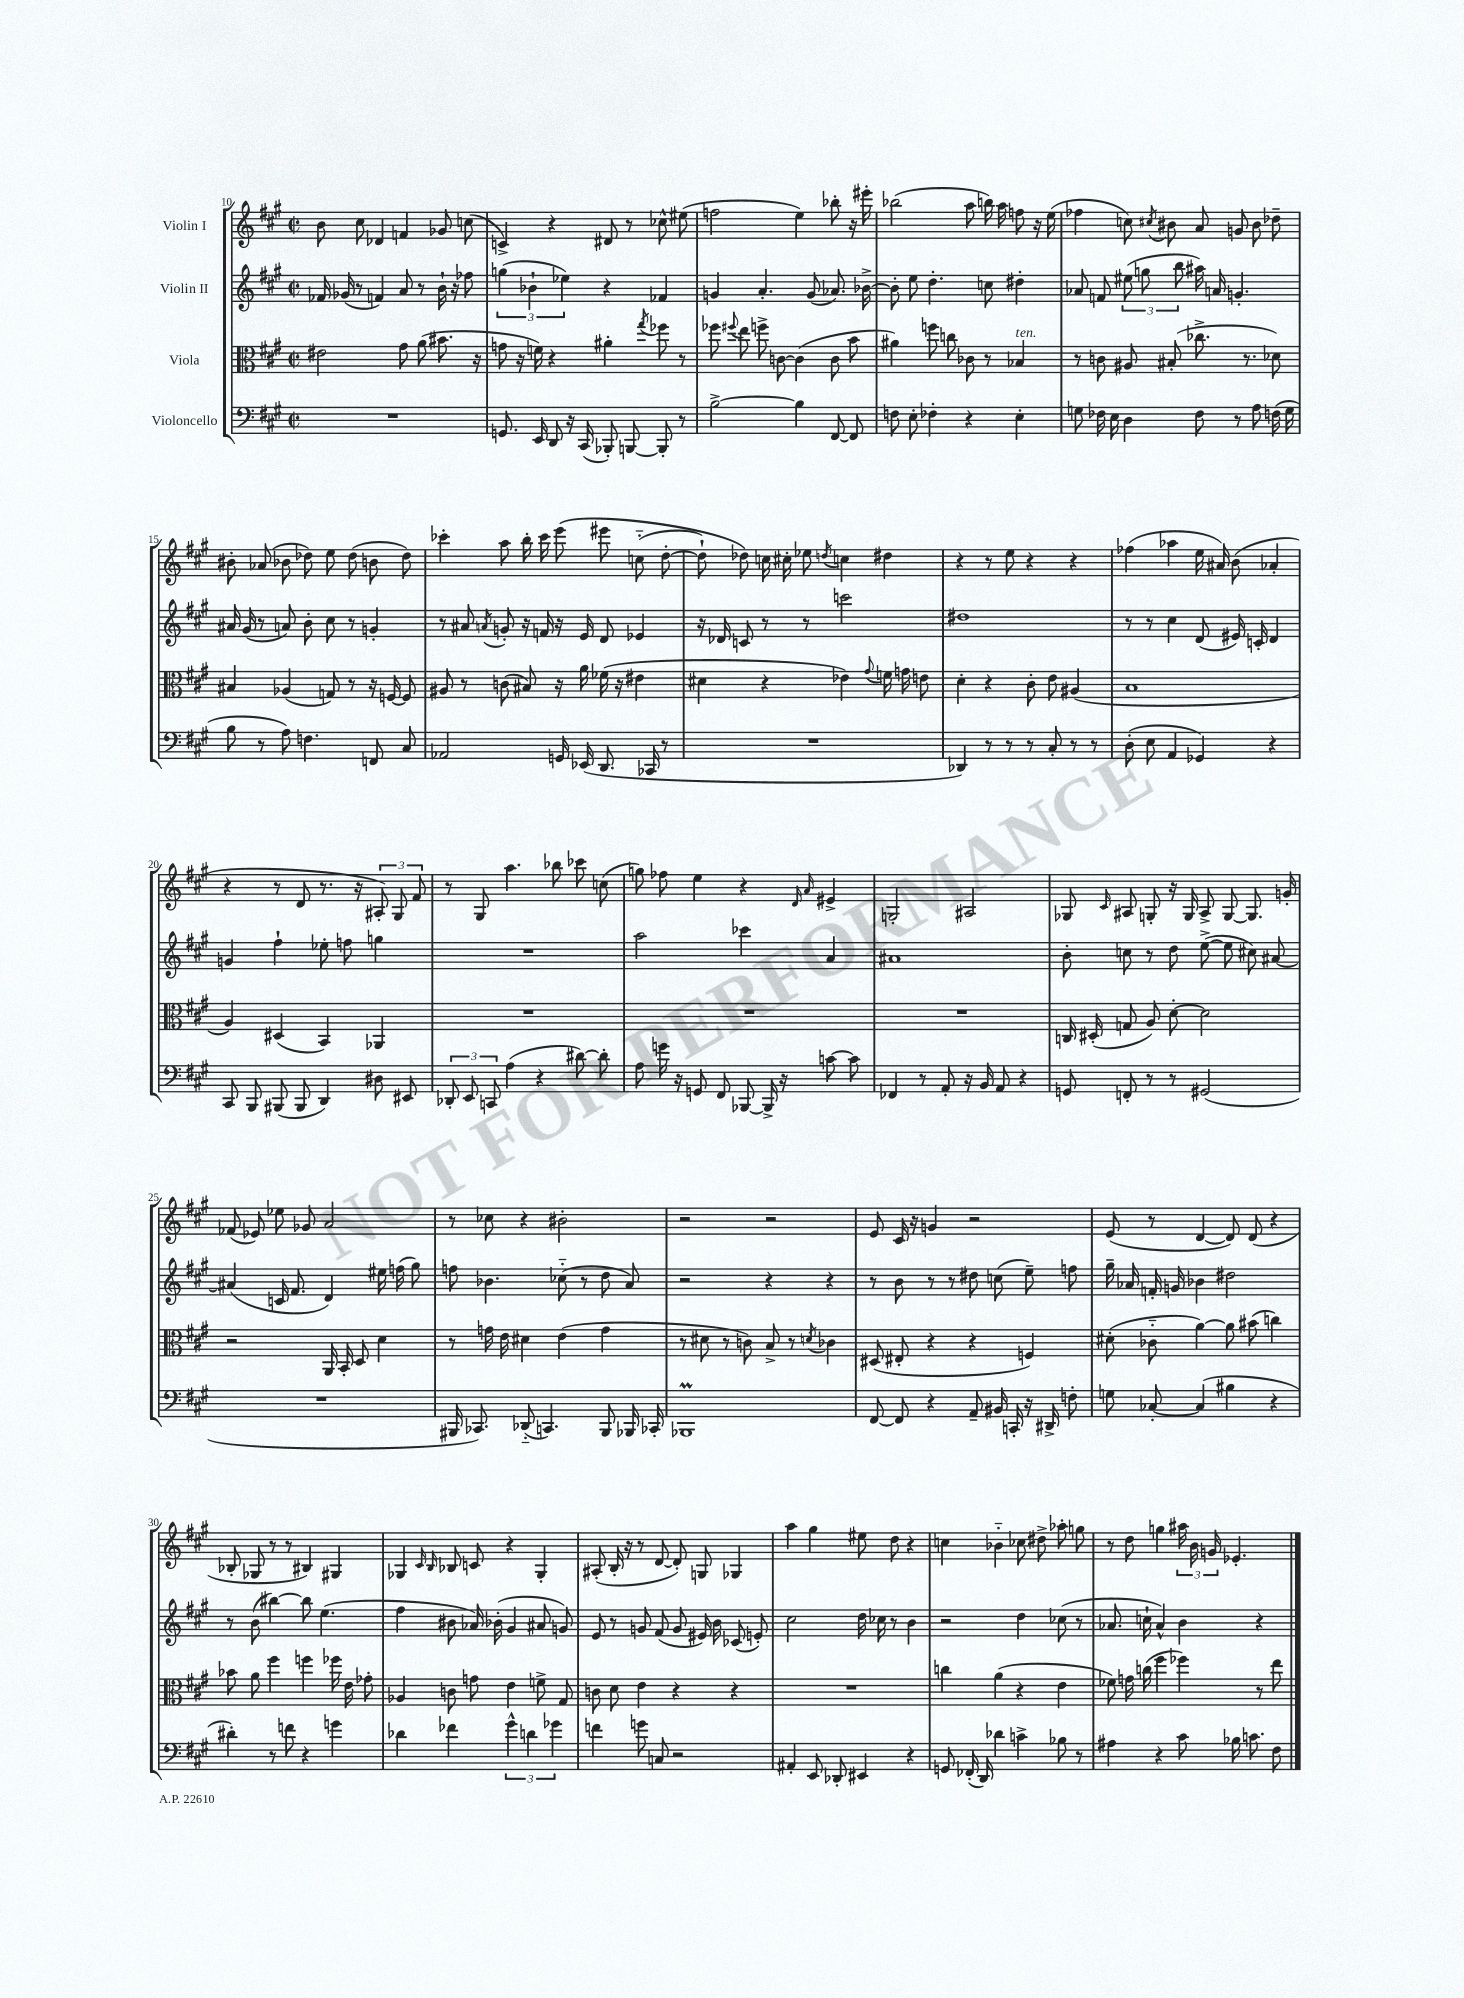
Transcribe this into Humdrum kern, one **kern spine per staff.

**kern	**kern	**kern	**kern
*staff4	*staff3	*staff2	*staff1
*clefF4	*clefC3	*clefG2	*clefG2
*k[f#c#g#]	*k[f#c#g#]	*k[f#c#g#]	*k[f#c#g#]
*M2/2	*M2/2	*M2/2	*M2/2
*met(c|)	*met(c|)	*met(c|)	*met(c|)
1r	2e#	16f-	8b
.	.	(16g-	.
.	.	8r	8cc#
.	.	4f)	4d-
.	8g#	8a	4f
.	(8a	8r	.
.	8.b#	16b`	8g-
.	.	16r	.
.	.	8ff-	(8cc
.	16r	.	.
=	=	=	=
8.GG	8g	(6gg	4c^)
.	16r	.	.
.	.	6b-`	.
16EE	16f)	.	.
8DD	4r	.	4r
.	.	6ee-)	.
16r	.	.	.
(16CC#	.	.	.
8BBB-')	4a#'	4r	8d#
[8BBB	.	.	8r
.	8qgg#	.	.
8BBB']	8ff-	4f-	8cc-^^
8r	8r	.	(8ee#
=	=	=	=
[2B^	8ff-	4g	2ff
.	8qqff#	.	.
.	8ee	.	.
.	8ff^	4.a'	.
.	[8c	.	.
4B]	(4c]	.	4ee)
.	.	(8g	.
[8FF#	8c	8.a-)	8bb-'
8FF#]	8b	.	16r
.	.	[16b-^	16eee#'
=	=	=	=
8F	4a#)	8b-']	(2bb-
8E'	.	8ee	.
4F-'	8ff	4.dd'	.
.	8cc	.	.
4r	8c-	.	8aa
.	8r	8cc	16bb)
.	.	.	16aa
4E'	4B-	4dd#'	8ff
.	.	.	16r
.	.	.	(16ee
=	=	=	=
8G	8r	8a-	4ff-
16F-	8c	8f	.
16E	.	.	.
4D	8A#	(12ee#	8cc)
.	.	12gg	.
.	.	.	8qcc#
.	(8B#'	.	8b#
.	.	12bb	.
8F-	8.cc-^	16aa#)	8a
.	.	16a	.
8r	.	4.g'	8g
.	8.r	.	.
8A	.	.	8b#
(16F	8d-)	.	8dd-~
16G	.	.	.
=	=	=	=
8B	4B#	16a#	8b#'
.	.	(16g#	.
8r	.	8r	(8a-
8A)	(4A-	8a)	8b-
4.F	.	8b'	8dd-)
.	8G)	8cc#	8ee
.	8r	8r	(8dd-
8FF	16r	4g'	8b
.	[16F	.	.
8C#	8F]	.	8dd-)
=	=	=	=
2AA-	8A#	8r	4ccc-'
.	8r	8a#	.
.	.	8qa	.
.	(8c	8g'	8aa
.	8B#)	16r	16bb'
.	.	16f	16ccc-
16GG	16r	16r	&(8eee
(16EE-	16a	16e	.
8.DD	(16f-	8d	8eee#
.	16r	.	.
.	4e#	4e-	(8cc'~
16CC-	.	.	.
8r	.	.	[8dd'
=	=	=	=
1r	4d#	16r	8dd`])
.	.	16d-	.
.	.	8c	8dd-&)
.	4r	8r	16cc
.	.	.	16cc#'
.	.	8r	8ee-
.	.	.	8qdd
.	4e-)	2ccc	4cc
.	8qqg#	.	.
.	16f	.	4dd#
.	16g	.	.
.	8e	.	.
=	=	=	=
4DD-)	4d'	1dd#	4r
8r	4r	.	8r
8r	.	.	8ee
8r	8c#'	.	4r
8C#'	8e	.	.
8r	(4A#	.	4r
8r	.	.	.
=	=	=	=
(8D'	1B	8r	(4ff-
8E	.	8r	.
4AA	.	4cc#	4aa-
4GG-)	.	(8d	16ee
.	.	.	16a#)
.	.	16e#)	(8b
.	.	16c'	.
4r	.	4d	4a-'
=	=	=	=
8CC#	4A)	4g	4r
8BBB	.	.	.
(8BBB#	(4D#	4ff#`	8r
8BBB#	.	.	8d
4DD)	4BB)	8ee-'	8.r
.	.	8ff	.
.	.	.	16r
8D#	4AA-	4gg	12A#')
.	.	.	12G#
8EE#	.	.	.
.	.	.	12f#
=	=	=	=
12DD-'	1r	1r	8r
12EE	.	.	.
.	.	.	8G#
12CC	.	.	.
(4A	.	.	4.aa
4r	.	.	.
.	.	.	8bb-
[8d#)	.	.	8ccc-
8d#']	.	.	(8cc
=	=	=	=
8A	1r	2aa	8gg)
16g	.	.	8ff-
16r	.	.	.
8GG	.	.	4ee
8FF#	.	.	.
[8BBB-	.	4ccc-	4r
16BBB-^]	.	.	.
16r	.	.	.
.	.	.	16qqd
.	.	.	16qqa
[8c	.	4a	4e#^
8c]	.	.	.
=	=	=	=
4FF-	1r	1a#	2G'
8r	.	.	.
8AA'	.	.	.
16r	.	.	2A#
16BB	.	.	.
8AA	.	.	.
4r	.	.	.
=	=	=	=
8GG	16C	8b'	8G-
.	(16D#'	.	.
.	.	.	16qqc#
8FF'	8G	8cc	8A#
8r	8A)	8r	8G'
8r	[8d'	8dd	16r
.	.	.	16G
(2GG#	2d]	([8ee^	8A#^
.	.	8ee]	[8G
.	.	8cc#)	8.G]
.	.	[8a#	.
.	.	.	16g'
=	=	=	=
1r	2r	(4a#]	(8f-
.	.	.	8e-)
.	.	16c	8ee-
.	.	8.f#	.
.	.	.	8g-
.	16AA	4d)	2a
.	16BB'	.	.
.	8D	.	.
.	4d	16ee#	.
.	.	(16ff	.
.	.	8gg#)	.
=	=	=	=
16BBB#	8r	8ff	8r
8.CC-)	.	.	.
.	16g	4.b-	8cc-
.	16e	.	.
(8DD-'~	4d#	.	4r
4.CC)	.	.	.
.	(4e	(8cc-'~	2b#'
.	.	8r	.
8BBB#	4g	8dd	.
16BBB-	.	8a)	.
16CC-'	.	.	.
=	=	=	=
1BBB-	8r	2r	2r
.	8d#	.	.
.	8r	.	.
.	8c)	.	.
.	8B^	4r	2r
.	8r	.	.
.	8qd	.	.
.	4c-	4r	.
=	=	=	=
[8FF#	(8D#	8r	8e
8FF#]	8E#'	8b	16c#
.	.	.	16r
4r	4r	8r	4g
.	.	8r	.
8AA~	4r	8dd#	2r
16BB#	.	(8cc	.
16CC'	.	.	.
16r	4F)	8ee~)	.
16DD#^	.	.	.
8F'	.	8ff	.
=	=	=	=
8G	(8d#'	16gg#~	(8e
.	.	16a-	.
[8C-'	8c-'~	16f'	8r
.	.	16g	.
(4C-]	[4a)	4b-	[4d
4B#	8a]	2dd#	8d])
.	(8b#	.	(8d
4r	4cc)	.	4r
=	=	=	=
4d#')	8b-	8r	8B-'
.	8a	(8b	8G-
8r	4ff#	[4bb#)	8r
8f	.	.	8r
4r	4ff	8bb#]	4B#)
.	.	(4.ee	.
4g	16ff-	.	4G#
.	16e	.	.
.	8g-'	.	.
=	=	=	=
4d-	4A-	4ff#	4G-
.	.	.	16qqc#
.	.	.	16qqB
4f-	8c	8b#	8B-
.	8g	16a-)	8c
.	.	(16b-'	.
6g#^^	4e	4g#	4r
6d	.	.	.
.	8f^	8a#	4G-'
6g-	.	.	.
.	8G#	8g)	.
=	=	=	=
4f	8c	8e	(8A#'
.	8d	8r	16B'
.	.	.	16r
8g	4e	8g	8r
8C	.	(8f#	[8d
2r	4r	8g	8d'])
.	.	16e#)	8G
.	.	16b	.
.	4r	(8c-	4G-
.	.	8e')	.
=	=	=	=
4AA#'	1r	2cc#	4aa
8EE	.	.	4gg#
8DD-'	.	.	.
4EE#	.	16dd	8ee#
.	.	16cc-	.
.	.	8r	8dd
4r	.	4b	4r
=	=	=	=
8GG	4cc	2r	4cc
(16FF-'	.	.	.
16DD)	.	.	.
4d-	(4a	.	4b-'~
4c^	4r	4dd	8cc-
.	.	.	8dd#^
8B-	4e	(8cc-	8aa-'
8r	.	8r	8gg
=	=	=	=
4A#	8f-)	8.a-	8r
.	16g	.	8dd
.	(16cc	16cc`	.
4r	4ff#	4a-^^)	4gg
8c#	4ff-)	4b	24aa#
.	.	.	24b
.	.	.	24g
16B-	.	.	4.e-'
8.c	.	.	.
.	8r	4r	.
8F#	8ee	.	.
==	==	==	==
*-	*-	*-	*-
